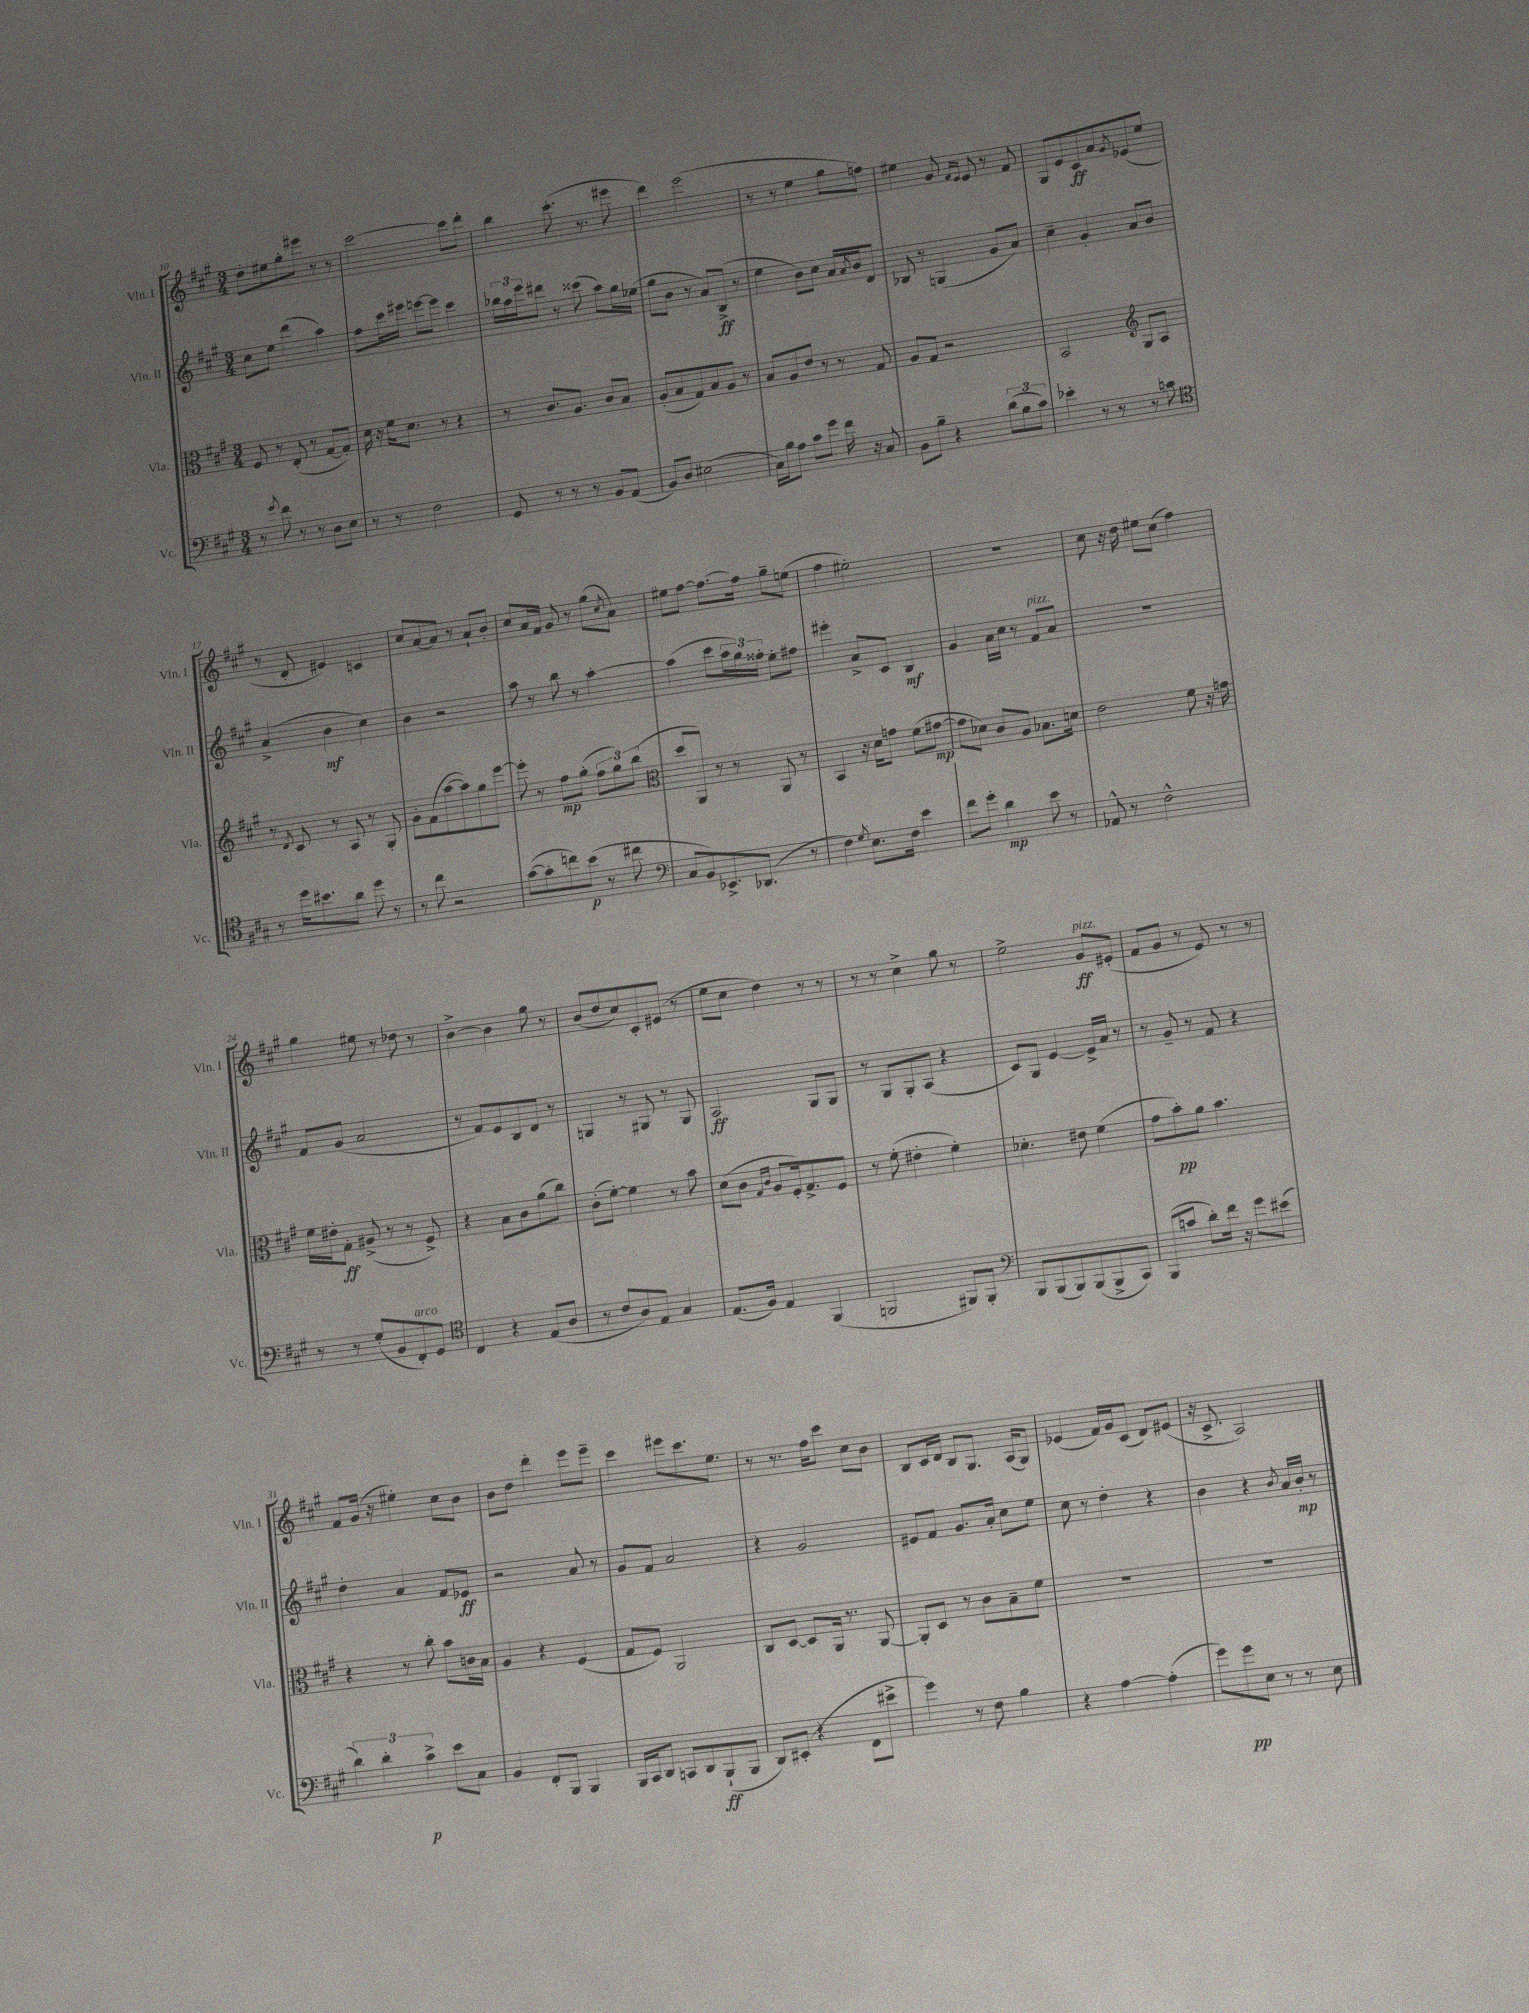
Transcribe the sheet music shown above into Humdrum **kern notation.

**kern	**kern	**kern	**kern
*staff4	*staff3	*staff2	*staff1
*clefF4	*clefC3	*clefG2	*clefG2
*k[f#c#g#]	*k[f#c#g#]	*k[f#c#g#]	*k[f#c#g#]
*M3/4	*M3/4	*M3/4	*M3/4
8r	8F#	8cc#	8dd'
8qg#	.	.	.
8f#	8r	8ee	8ee#
8r	(8E'	(4ddd	8gg#'
8r	8r	.	8eee#
8D	[8G#	4aa)	8r
8E	8G#'])	.	8r
=	=	=	=
8r	16d	8ff#	[2ccc#
.	16r	.	.
8r	16f#	16ccc#	.
.	8.d	16eee#	.
2F#	.	[8eee	.
.	8r	8eee]	.
.	4r	4ccc#	8ccc#]
.	.	.	8ddd'
=	=	=	=
8GG#	8r	24bb-	4bb
.	.	24aa	.
.	.	24eee	.
8r	8.c#	8ddd#	.
8r	.	8r	(8.ccc#'
.	8.A	.	.
8r	.	(8ccc##	.
.	.	.	8.r
8BB	8c#	8aa)	.
(8AA	8B	16gg#	8eee#
.	.	(16ee-	.
=	=	=	=
8BB)	(8A'	8gg#	4ddd)
8D	8B	8b	.
(2E#	8G#)	8r	(2eee
.	8B	8a)	.
.	8A	(8B^	.
.	8r	8r	.
=	=	=	=
16C#)	8B	4ee	8r
16B	.	.	.
8A	8A	.	8r
8c#	8e	8b)	4ee
8g#	8r	8cc#	.
16f#	8r	16a	8gg#
.	.	8qa	.
16r	.	16b	.
8C#	8G#	8d	8ff)
=	=	=	=
8BB	8A	8B-	4ee#
8B~	8G#	8r	.
4r	2r	(4G	8g#
.	.	.	16qqf#
.	.	.	16qqe
.	.	.	8e
(12d	.	8g#	8r
12B	.	.	.
.	.	8a)	8f#
12c#)	.	.	.
=	=	=	=
4e-'	2BB	4cc#~	8G#
.	.	.	8e
8r	.	4g#'	8c#
8r	.	.	8a
*	*clefG2	*	*
.	.	.	8qg#
8r	8G#	8a	(8e-
8c	8A	8b	8ee
=	=	=	=
*clefC4	*	*	*
8r	8r	(4a^	8r
.	8qd	.	.
16dd	8c#	.	8d'
8.b#	.	.	.
.	8r	4b	4e#)
8a	8A	.	.
8dd	8r	4cc#)	4c
8r	8G#'	.	.
=	=	=	=
8r	8g#'	4b	8cc#
8cc#	(8f#	.	[8a
2r	[8aa	2r	8a]
.	8aa])	.	8r
.	8gg#	.	8a`
.	[8eee	.	8b'
=	=	=	=
([8g#	8eee']	8aa	8cc#
8g#']	8r	8r	16a
.	.	.	16f#
8cc)	8ff#	8bb	8g#
(8b	(8gg#'	8r	8r
8r	12ff#	[4aa'	(8gg#
.	12gg#)	.	.
.	.	.	8qcc#
8cc#	.	.	8a)
.	(12bb	.	.
=	=	=	=
*clefF4	*clefC3	*	*
8C#	8dd	(4aa]	8ee#
8BB)	8AA)	.	[8ff#
8.EE-^	8r	8ccc#	8.ff#_
.	8r	24aa	.
.	.	24gg#)	.
(8.DD-	.	.	16ff#]
.	.	24ff##'	.
.	8AA	8ee'	8gg#~
8r	8r	8ff#	(8ee
=	=	=	=
4F#)	4BB	4eee#'	4ff#
8qG#	.	.	.
8.E	16r	8a^	2ee#')
.	16d	.	.
.	8g	8c#	.
16F#	.	.	.
4e	(8f#	4B	.
.	[8g#	.	.
=	=	=	=
8f#	8g#]	4g#	2.r
8g#'	8d-)	.	.
4d	8c#	16a	.
.	.	16cc#	.
.	8A	8r	.
8e	8.B-	8f#	.
8r	.	8a	.
.	16d	.	.
=	=	=	=
8AA-^^	2e	2.r	8cc#
8r	.	.	16r
.	.	.	16dd
2F#^^	.	.	8ee#
.	.	.	(8cc#
.	8f#	.	4ff#)
.	16r	.	.
.	16g	.	.
=	=	=	=
8r	16f#	8f#	4gg#
.	16e#'	.	.
8r	8G#'	(8g#	.
(8G#'	(8A#^	2a	8ee#
8BB	8r	.	8r
8FF#')	8r	.	8dd-
8GG#	8F#^)	.	8r
=	=	=	=
*clefC4	*	*	*
4C#	4r	8r	[4b^
.	.	8f#)	.
4r	8B	8e	4b]
.	8c#	8B	.
(8E	(8a	8d	8gg#
8A	8cc#)	8r	8r
=	=	=	=
8r	(8c#'	4G	(8b
8c#	[8f#')	.	8dd
8A)	4f#]	8r	8cc#)
8E	.	8G#	8c#'
4G#	8r	8r	(8e#
.	8b	8G#	8r
=	=	=	=
(8.E	(8d	2A	8ee
.	8c#	.	8cc#
16F#)	.	.	.
.	16qqG#	.	.
.	16qqc#	.	.
4E	8A	.	4dd)
.	16F#')	.	.
.	8.G#^	.	.
(4FF#	.	8G#	8r
.	8F#	8G#	8r
=	=	=	=
2FF	8r	8r	8r
.	(8f#'	8G#	8r
.	4e#'	8G#'	4cc#^
.	.	(8A	.
8FF#)	4f#')	4r	8gg#
8FF#'	.	.	8r
=	=	=	=
*clefF4	*	*	*
8BBB	4.d-'	8c#)	2ee^
(8BBB	.	8G#	.
8BBB)	.	[4e	.
(8BBB	8e#	.	.
8BBB^	(4f#	16e^]	8g#
.	.	16a	.
8CC#)	.	8r	(8e#'
=	=	=	=
(8BBB	8g#	8r	8f#
8c	8b')	8g#~	8g#
8d')	8a	8r	8r
16f#	4.b	8f#	8e)
16r	.	.	.
8g#	.	4r	8r
(8e#	.	.	8r
=	=	=	=
6d)	4r	4dd'	8f#
.	.	.	(16g#
6d'	.	.	.
.	.	.	16r
.	8r	4a	4ee#')
6c#^	.	.	.
.	8cc#'	.	.
8e	8b	8f#	8cc#
8C#	16c	8e-	8b
.	16B	.	.
=	=	=	=
4BB	4A	2r	8b
.	.	.	8dd
8FF#'	4r	.	4ddd'
8BBB	.	.	.
4BBB	(4F#	8a	8eee
.	.	8r	8eee~
=	=	=	=
16BBB	8G#	8g#	4ccc#
16CC#	.	.	.
8DD	8F#)	8f#	.
8CC	2AA	2a	8eee#
8DD	.	.	8.ccc#
(8BBB`	.	.	.
.	.	.	8.ee
8BBB	.	.	.
=	=	=	=
8DD)	8C#	4r	8r
(8EE#'	[8D	.	8.r
4r	8D]	2g#	.
.	.	.	16ff#
.	16AA	.	8ccc#
.	8.r	.	.
8FF#	.	.	8cc#
8e#^	[8AA	.	8b
=	=	=	=
4g#)	8AA']	8e#	8B
.	8D	8f#	16c#
.	.	.	16d
8r	8r	8.g#	8B
8F#	8c#	.	8.G#
.	.	16a'	.
4B	8B~	8cc#	.
.	.	.	(16A
.	8f#	8ee	8G#)
=	=	=	=
4r	2.r	8cc#	(4e-
.	.	8r	.
[4A	.	4dd'	16f#)
.	.	.	16g#
.	.	.	(8c#
(4A']	.	4r	8d)
.	.	.	(8e#
=	=	=	=
8g#)	2.r	4b	16r
.	.	.	8.c#^
8g#	.	.	.
8E	.	4r	2A)
8r	.	.	.
.	.	8qb	.
8r	.	16a	.
.	.	16b'	.
8E	.	8r	.
==	==	==	==
*-	*-	*-	*-
